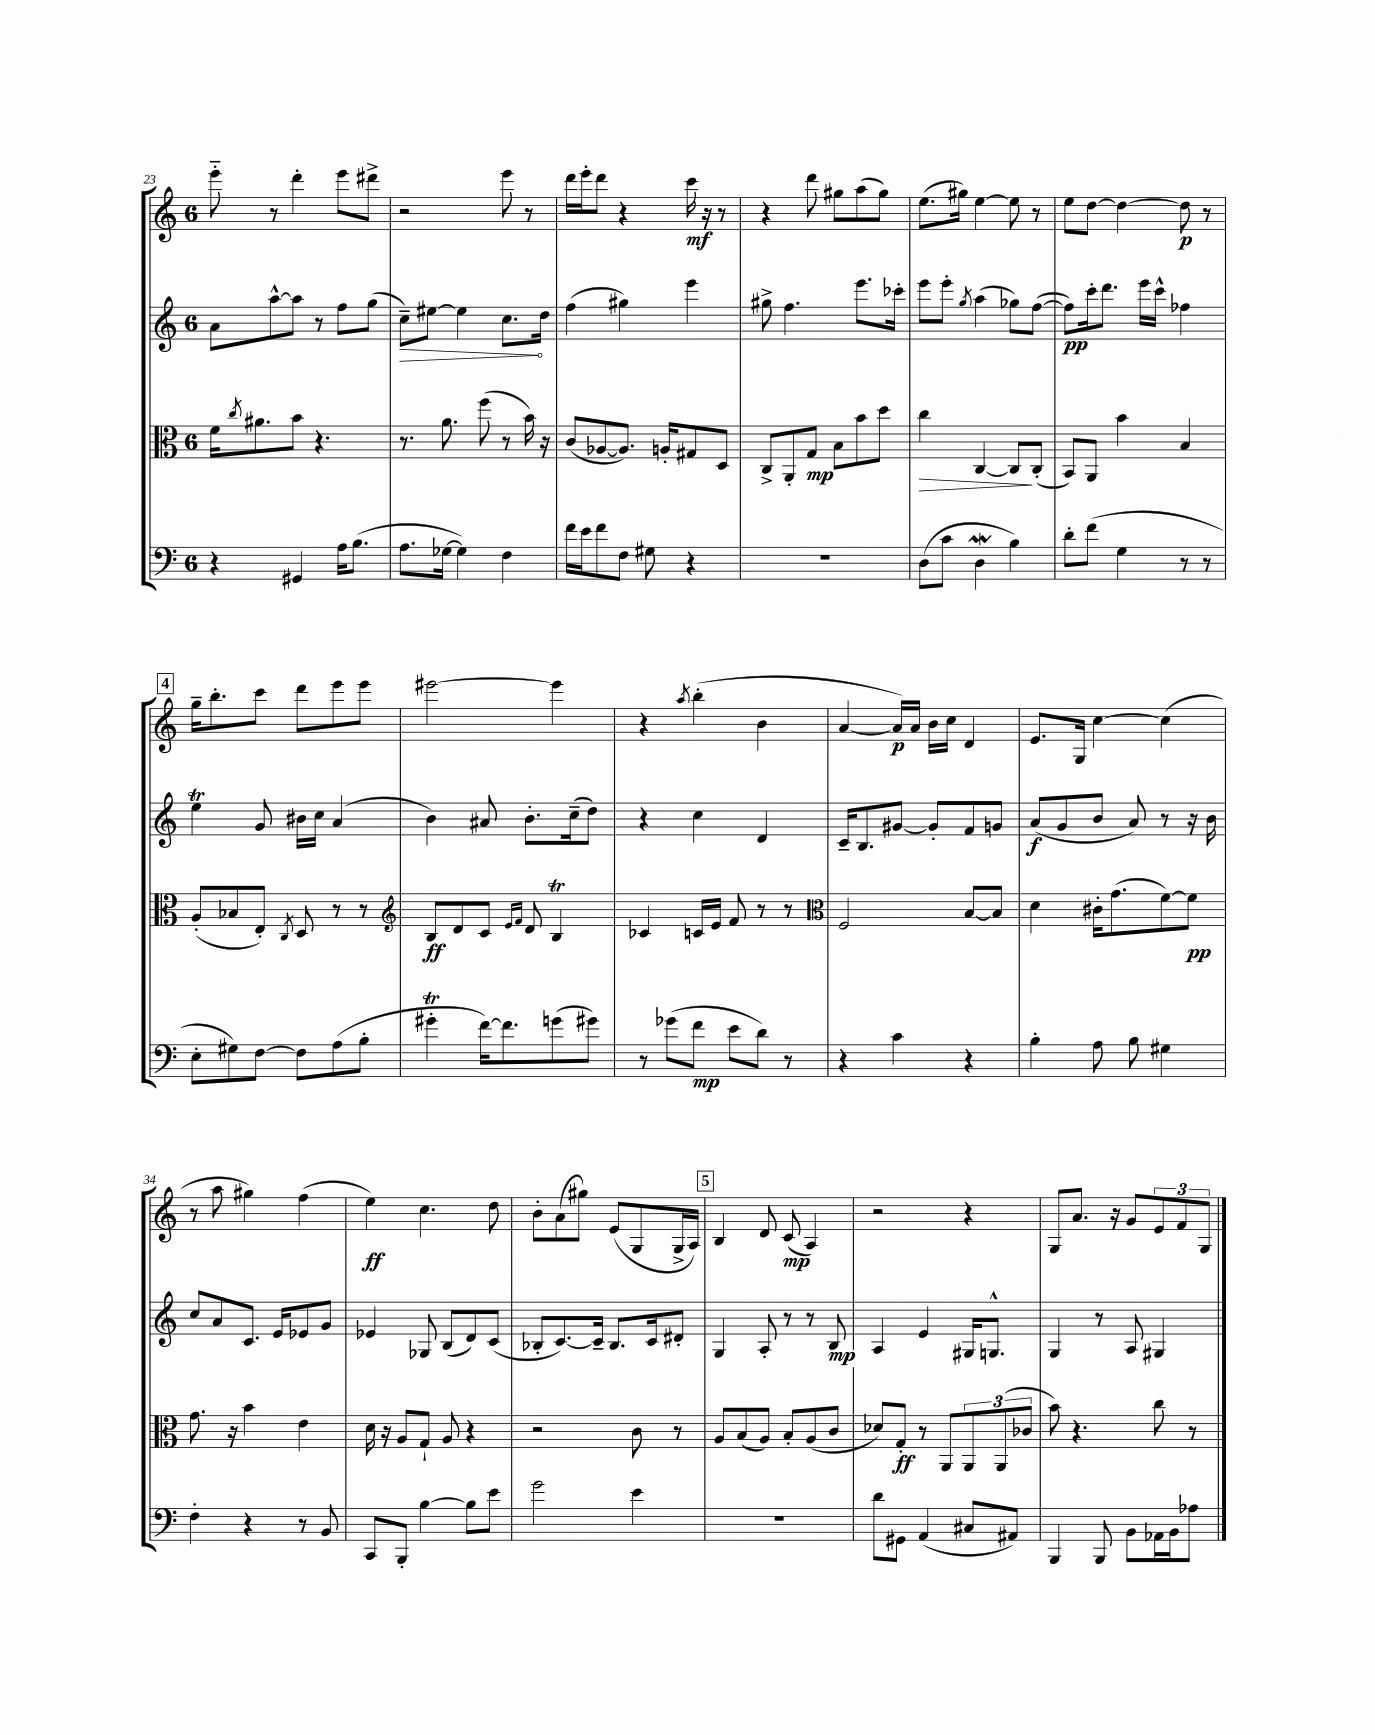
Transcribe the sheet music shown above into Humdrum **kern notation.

**kern	**kern	**kern	**kern
*staff4	*staff3	*staff2	*staff1
*clefF4	*clefC3	*clefG2	*clefG2
*k[]	*k[]	*k[]	*k[]
*M6/8	*M6/8	*M6/8	*M6/8
4r	16f	8a	8eee'~
.	8qcc	.	.
.	8.a#	.	.
.	.	[8aa^^	8r
4GG#	8b	8aa]	4ddd'
.	4.r	8r	.
16A	.	8ff	8eee
(8.B	.	.	.
.	.	(8gg	8ddd#^
=	=	=	=
8.A	8.r	8cc~)	2r
.	.	[8ee#	.
[16G-	8.a	.	.
4G-])	.	4ee#]	.
.	(8ff	.	.
4F	8r	8.cc	8eee
.	16b)	.	8r
.	16r	16dd	.
=	=	=	=
16f	(8c	(4ff	16ddd
16e	.	.	16eee'
8f	[8A-	.	8ddd
8F	8.A-])	4gg#)	4r
8G#	.	.	.
.	16A'	.	.
4r	8G#	4eee	16ccc
.	.	.	16r
.	8D	.	8r
=	=	=	=
2.r	8C^	8gg#^	4r
.	8AA'	4.ff	.
.	8G	.	8ddd
.	8B	.	8gg#
.	8b	8.eee	(8aa
.	8dd	.	8gg#)
.	.	16ccc-'	.
=	=	=	=
(8D	4cc	8eee	(8.ee
8c	.	8eee'	.
.	.	.	16gg#)
.	.	8qgg	.
4D	[4C	(4aa	[4ee
4B)	8C]	8gg-)	8ee]
.	(8C'	([8ff	8r
=	=	=	=
8d'	8BB)	8ff])	8ee
(8f	8AA	16ccc'	[8dd
.	.	8.ddd	.
4G	4b	.	4dd_
.	.	16eee	.
.	.	16ccc^^	.
8r	4B	4ff-	8dd]
8r	.	.	8r
=	=	=	=
8E'	(8A'	4ee	16gg~
.	.	.	8.bb'
8G#)	8B-	.	.
[8F	8E')	8g	8ccc
.	8qC	.	.
8F]	8D	16b#	8ddd
.	.	16cc	.
(8A	8r	(4a	8eee
8B'	8r	.	8eee
=	=	=	=
*	*clefG2	*	*
4g#'	8B	4b)	[2eee#
.	8d	.	.
[16f)	8c	8a#	.
8.f]	.	.	.
.	16qqe	.	.
.	16qqf	.	.
.	8d	8.b'	.
(8g	4B	.	4eee#]
.	.	(16cc~	.
8g#)	.	8dd)	.
=	=	=	=
8r	4c-	4r	4r
(8g-	.	.	.
.	.	.	8qaa
8f	16c	4cc	(4bb'
.	16e	.	.
8e	8f	.	.
8d)	8r	4d	4b
8r	8r	.	.
=	=	=	=
*	*clefC3	*	*
4r	2F	16c~	[4a
.	.	8.B	.
4c	.	[8g#	16a])
.	.	.	16a
.	.	8g#']	16b
.	.	.	16cc
4r	[8B	8f	4d
.	8B]	8g	.
=	=	=	=
4B'	4d	(8a	8.e
.	.	8g	.
.	.	.	16G
8A	16c#'	8b	[4cc
.	(8.g	.	.
8B	.	8a)	.
4G#	[8f)	8r	(4cc]
.	8f]	16r	.
.	.	16b	.
=	=	=	=
4F'	8.g	8cc	8r
.	.	8a	8aa
.	16r	.	.
4r	4b	8.c	4gg#)
.	.	16e	.
8r	4e	8e-	(4ff
8BB	.	8g	.
=	=	=	=
8CC	16d	4e-	4ee)
.	16r	.	.
8BBB'	8A	.	.
[4B	8G`	8G-	4.cc
.	8A	(8B	.
8B]	4r	8d)	.
8e	.	(8c	8dd
=	=	=	=
2g	2r	8B-'	8b'
.	.	[8.c)	(8a
.	.	.	8gg#)
.	.	16c~]	.
.	.	8.B-	(8e
4e	8c	.	8G
.	.	16c	.
.	8r	8d#'	16G^
.	.	.	16A)
=	=	=	=
2.r	8A	4G	4B
.	(8B	.	.
.	8A)	8A'	8d
.	8B'	8r	(8c
.	(8A	8r	4A)
.	8c	8B	.
=	=	=	=
8d	8d-)	4A	2r
8GG#	8G'	.	.
(4AA	8r	4e	.
.	8AA	.	.
8C#	12AA	16G#	4r
.	.	8.G^^	.
.	(12AA	.	.
8AA#)	.	.	.
.	12c-	.	.
=	=	=	=
4BBB	8b)	4G	8G
.	4.r	.	8.a
8BBB	.	8r	.
.	.	.	16r
8BB	.	8A	8g
16AA-	8cc	4G#	12e
16BB	.	.	.
.	.	.	12f
8A-	8r	.	.
.	.	.	12G
==	==	==	==
*-	*-	*-	*-
